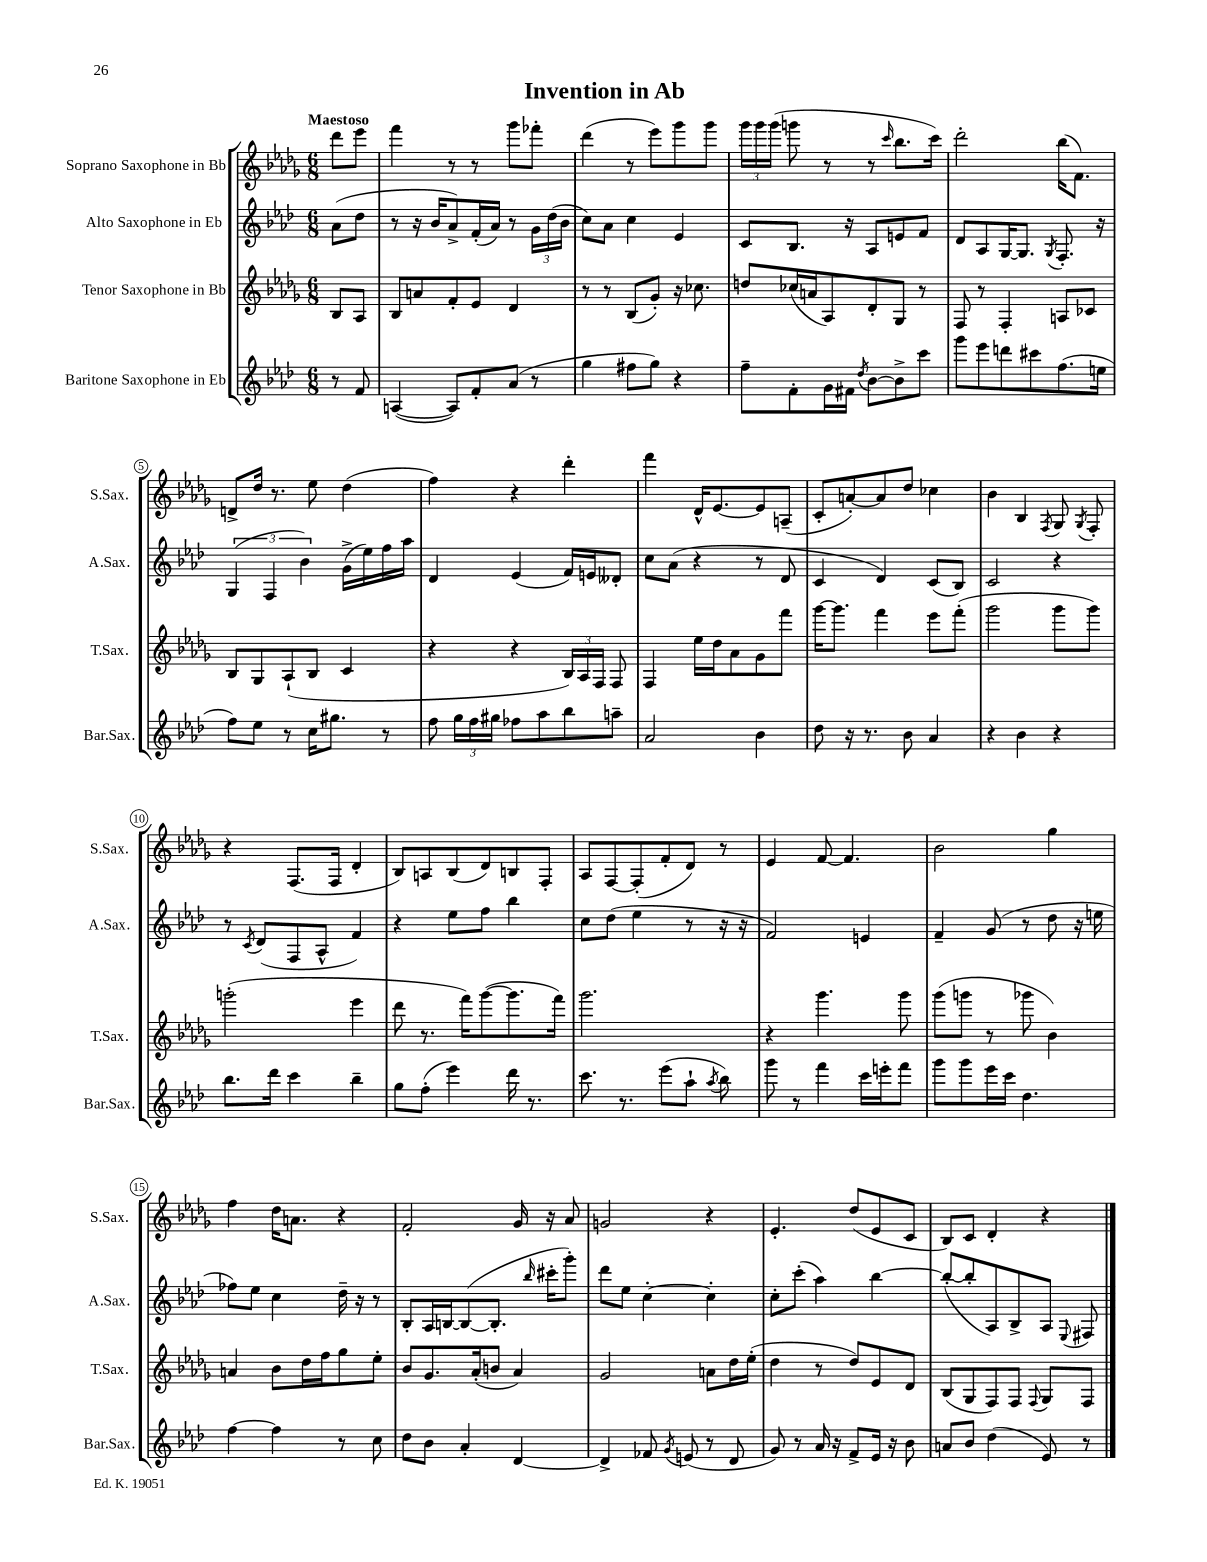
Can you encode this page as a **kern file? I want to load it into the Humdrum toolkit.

**kern	**kern	**kern	**kern
*staff4	*staff3	*staff2	*staff1
*clefG2	*clefG2	*clefG2	*clefG2
*k[b-e-a-d-]	*k[b-e-a-d-g-]	*k[b-e-a-d-]	*k[b-e-a-d-g-]
*M6/8	*M6/8	*M6/8	*M6/8
8r	8B-	(8a-	8ddd-
8f	8A-	8dd-	8eee-
=	=	=	=
([4A	8B-	8r	4fff
.	8a	16r	.
.	.	16b-	.
8A])	8f'	8a-^)	8r
8f'	8e-	(16f'	8r
.	.	16a-)	.
(8a-	4d-	8r	8ggg-
8r	.	24g	8fff-'
.	.	(24dd-	.
.	.	24b-	.
=	=	=	=
4gg	8r	8cc)	(4ddd-
.	8r	8a-	.
8ff#	(8B-	4cc	8r
8gg)	8g-')	.	8eee-)
4r	16r	4e-	8ggg-
.	8.cc-	.	.
.	.	.	8ggg-
=	=	=	=
8ff~	8dd	8c	24ggg-
.	.	.	24ggg-
.	.	.	(24ggg-
8f'	(16cc-	8.B-	8ggg
.	16a	.	.
16g	8A-)	.	8r
16f#	.	16r	.
8qdd-	.	.	.
[8b-	8d-'	8A-	8r
.	.	.	16qqccc
8b-^]	8G-	8e	8.bb-
8ccc	8r	8f	.
.	.	.	16ccc)
=	=	=	=
8ggg	8F	8d-	2ddd-'
8eee-	8r	8A-	.
8ddd	4F'	[16G	.
.	.	8.G]	.
8ccc#	.	.	.
.	.	8qG	.
(8.ff	8A	8.F'	(16bb-
.	.	.	8.f)
.	8c-	.	.
16ee	.	16r	.
=	=	=	=
8ff)	8B-	(6G	8d^
8ee-	8G-	.	16dd-
.	.	6F	.
.	.	.	8.r
8r	(8A-`	.	.
.	.	6b-)	.
16cc	8B-	.	8ee-
8.gg#	.	.	.
.	4c	(16g^	(4dd-
.	.	16ee-)	.
8r	.	16ff	.
.	.	16aa-	.
=	=	=	=
8ff	4r	4d-	4ff)
24gg	.	.	.
24ff	.	.	.
24gg#	.	.	.
8ff-	4r	(4e-	4r
8aa-	.	.	.
8bb-	24B-)	16f)	4ddd-'
.	24A-	.	.
.	.	16e	.
.	24F	.	.
8aa~	8F	8d--'	.
=	=	=	=
2a-	4F	8cc	4fff
.	.	(8a-	.
.	16ee-	4r	16d-^^
.	16dd-	.	[8.e-
.	8a-	.	.
4b-	8g-	8r	8e-]
.	8fff	8d-	(8A~
=	=	=	=
8dd-	[16ggg-	4c	8c'
.	8.ggg-]	.	.
16r	.	.	[8a')
8.r	.	.	.
.	4fff	4d-)	8a]
8b-	.	.	8dd-
4a-	8eee-	(8c	4cc-
.	(8fff'	8B-)	.
=	=	=	=
4r	2ggg-	2c	4b-
4b-	.	.	4B-
.	.	.	8qF
4r	8ggg-	4r	8G-
.	.	.	8qG-
.	8ggg-)	.	8F'
=	=	=	=
8.bb-	(2ggg'	8r	4r
.	.	8qc	.
.	.	(8d-	.
16ddd-	.	.	.
4ccc	.	8F	(8.F
.	.	8A-^^	.
.	.	.	16F
4bb-~	4eee-	4f)	4d-'
=	=	=	=
8gg	8ddd-	4r	8B-)
(8ff'	8.r	.	8A
4eee-)	.	8ee-	(8B-
.	16fff)	.	.
.	([8ggg-	8ff	8d-)
16ddd-	8.ggg-]	4bb-	8B
8.r	.	.	.
.	.	.	8F'
.	16fff)	.	.
=	=	=	=
8.ccc	2.ggg-	8cc	8A-
.	.	(8dd-	[8F
8.r	.	.	.
.	.	4ee-	(8F']
(8eee-	.	.	8f'
8aa-`	.	8r	8d-)
8qaa-	.	.	.
8bb-)	.	16r	8r
.	.	16r	.
=	=	=	=
8ggg	4r	2f)	4e-
8r	.	.	.
4fff	4.ggg-	.	[8f
.	.	.	4.f]
16ccc	.	4e	.
16eee'	.	.	.
8fff	8ggg-	.	.
=	=	=	=
8ggg	(8ggg-	4f~	2b-
8ggg	8ggg	.	.
16eee-	8r	(8g	.
16ccc	.	.	.
4.dd-	8ggg-	8r	.
.	4b-)	8dd-	4gg-
.	.	16r	.
.	.	16ee	.
=	=	=	=
[4ff	4a	8ff-)	4ff
.	.	8ee-	.
4ff]	8b-	4cc	16dd-
.	.	.	8.a
.	16dd-	.	.
.	16ff	.	.
8r	8gg-	16dd-~	4r
.	.	16r	.
8cc	8ee-'	8r	.
=	=	=	=
8dd-	8b-	8B-'	2f'
8b-	8.g-	16A-	.
.	.	[16B	.
4a-'	.	(8B_	.
.	(16a-'	.	.
.	8b	8.B']	.
[4d-	4a-)	.	16g-
.	.	16qqbb-	.
.	.	16ccc#'	16r
.	.	8ggg')	8a-
=	=	=	=
4d-^]	2g-	8ddd-	2g
.	.	8ee-	.
8f-	.	[4cc'	.
8qg	.	.	.
(8e	.	.	.
8r	8a	4cc']	4r
8d-	16dd-	.	.
.	(16ee-'	.	.
=	=	=	=
8g)	4dd-	8cc'	4.e-'
8r	.	(8ccc'	.
16a-	8r	4aa-)	.
16r	.	.	.
8f^	8dd-)	.	(8dd-
16e-	8e-	[4bb-	8e-
16r	.	.	.
8b-	8d-	.	8c
=	=	=	=
8a	(8B-	(8bb-'_	8B-)
8b-	8G-	8bb-']	8c
(4dd-	8F)	8A-)	4d-'
.	8F	8B-^	.
.	8qqF	.	.
8e-)	8G-	8A-	4r
.	.	8qqE-	.
8r	8F	8F#	.
==	==	==	==
*-	*-	*-	*-
